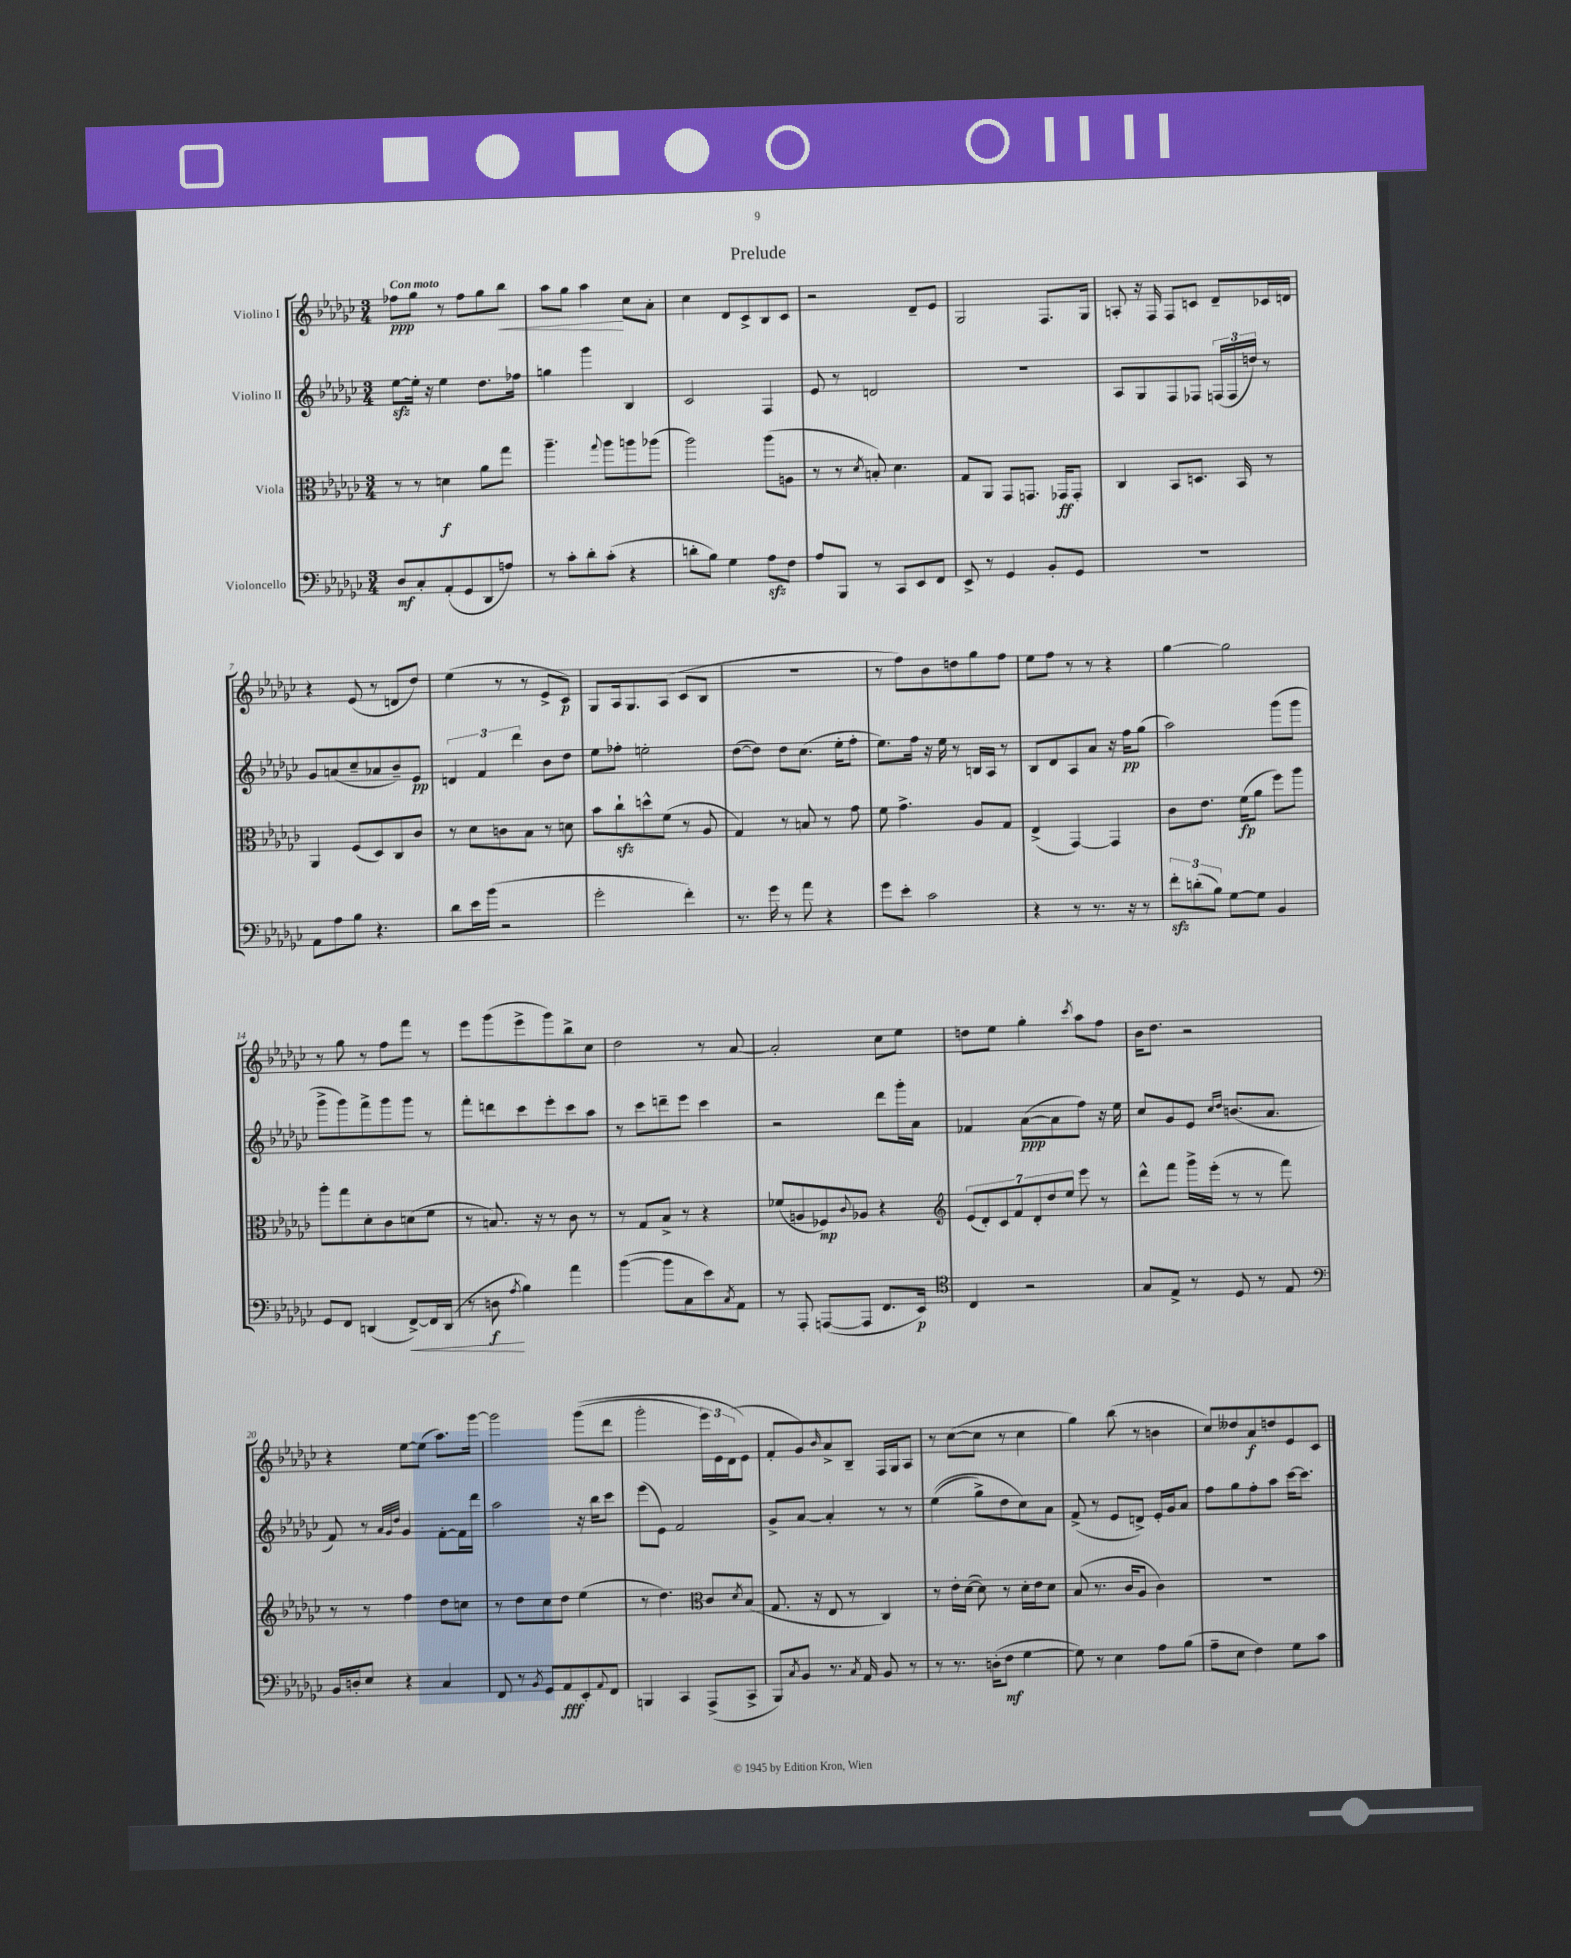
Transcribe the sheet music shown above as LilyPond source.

\header { title = "Prelude" }
<<
\new StaffGroup <<
\new Staff = "s0" \with { instrumentName = "Violino I" } {
    \clef treble \key ges \major \numericTimeSignature \time 3/4 \tempo "Con moto"
    fes''8\ppp ges''8 r8 fes''8 ges''8 bes''8\< |
    aes''8 ges''8 aes''4\! ces''8 aes'8-. |
    ces''4 des'8 ces'8-> bes8 ces'8 |
    r2 des'8-- ees'8 |
    ges2 f8. ges16 |
    a8-. r16 f16 f8 c'8 des'8-- ces'16 d'16 |
    r4 ees'8( r8 d'8 des''8) |
    ees''4( r8 r8 ees'8-> ces'8\p) |
    ges8 aes16 ges8. aes8( ces'8 bes8 |
    R2. |
    r8 f''8) bes'8 d''8 ges''8 f''8 |
    ees''8 f''8 r8 r8 r4 |
    ges''4~ ges''2 |
    r8 ges''8 r8 f''8 f'''8 r8 |
    ees'''8 ges'''8( ees'''8-> ges'''8) bes''8-> ces''8 |
    des''2 r8 aes'8~ |
    aes'2-. ces''8 ees''8 |
    d''8 ees''8 ges''4-. \acciaccatura { ces'''8 } aes''8 f''8 |
    bes'16 des''8. r2 |
    r4 ees''8~ ees''8( aes''8.) ges'''16~ |
    ges'''2 ges'''8(\( des'''8 |
    ges'''2-. \tuplet 3/2 { ees'''16) ees'16 des'16( } ees'8\) |
    f'8-. ges'8) \grace { bes'16 } aes'8-> bes8-- f16 ges16 aes8 |
    r8 ces''8~( ces''8 r8 ces''4 |
    ges''4) bes''8( r8 b'4 |
    ces''8) deses''8 aes'8\f d''8 ees'8 ces'8 \bar "|." |
}
\new Staff = "s1" \with { instrumentName = "Violino II" } {
    \clef treble \key ges \major \numericTimeSignature \time 3/4
    ees''8~\sfz ees''16-. r16 ees''4 des''8. fes''16 |
    g''4 ges'''4 bes4 |
    ces'2 f4 |
    ees'8 r8 d'2 |
    R2. |
    aes8 ges8 f8 fes8 \tuplet 3/2 { f16( f16 d''16) } r8 |
    ges'8 a'8( ces''8-- aes'8 bes'8--) ees'8\pp |
    \tuplet 3/2 { d'4 f'4 des'''4 } bes'8 des''8 |
    ees''8 fes''8-. e''2-. |
    des''8~( des''8) des''8 ces''8.( ees''16-. f''8-. |
    ees''8.) f''16 r16 ees''16 r8 b16 aes16 r8 |
    bes8 des'8 aes8 aes'8 r16 f''16\pp ges''8( |
    aes''2) ges'''8( ges'''8 |
    ges'''8-> ges'''8) f'''8-> ges'''8 ges'''8 r8 |
    f'''8-. d'''8 ces'''8 ees'''8-. ces'''8 aes''8 |
    r8 ces'''8 d'''8-- ees'''8 ces'''4 |
    r2 des'''8 ges'''16-. aes'16 |
    fes'4 aes'8~\ppp( aes'8 f''8) r16 ees''16 |
    ces''8 ges'8 ees'8 \grace { ces''16 des''16 } b'8.( aes'8. |
    f'8) r8 \grace { aes'32 ges'32 des''32 } ges'4 f'8~-. f'16 des'''16 |
    aes''2 r16 bes''16 ces'''8 |
    ees'''8( ees'8) f'2 |
    ges'8-> aes'8~ aes'4-. r8 r8 |
    ees''4(\( ges''8->) des''8 ces''8\) aes'8 |
    f'8->( r8 ees'8 d'8->) ees'16-. ges'16 aes'8 |
    f''8 ges''8 f''8-. aes''8 ces'''16~ ces'''8. \bar "|." |
}
\new Staff = "s2" \with { instrumentName = "Viola" } {
    \clef alto \key ges \major \numericTimeSignature \time 3/4
    r8 r8 d'4\f aes'8 ges''8 |
    aes''4.-- \appoggiatura { ges''8 } aes''8 a''8 aes''8( |
    aes''2) aes''8( a8 |
    r8 r8 \acciaccatura { des'8 } b8-.) des'4. |
    ges8 aes,8 ges,8 g,8. ges,16\ff ges,8-. |
    ces4 bes,8 d8. bes,16 r8 |
    aes,4 f8( des8) ces8 ces'8 |
    r8 des'8 c'8 bes8 r8 d'8 |
    bes'8 ces''8-!\sfz d''8-^ f'8( r8 aes8 |
    ges4) r8 b8 r8 ges'8 |
    f'8 ges'4.-> aes8 ges8 |
    ees4->( ges,4~) ges,4 |
    ces'8 ees'8. f'16\fp( aes'8 f''8) aes''8 |
    aes''8-. ges''8 des'8-. ces'8 d'8( f'8 |
    r8 b8.) r16 r8 ces'8 r8 |
    r8 ges8 bes8-> r8 r4 |
    fes'8( a8 fes8\mp) \appoggiatura { ces'8 } aes8 r4 |
    \clef treble \tuplet 7/4 { ees'8( des'8-.) ces'8 f'8 des'8-. des''8 ees''8 } ees'''8 r8 |
    des'''8-^ f'''8 ges'''16-> ees'''16-.( r8 r8 f'''8) |
    r8 r8 f''4 des''8 c''8 |
    r8 des''8 ces''8 des''8 ees''4( |
    r8 des''4.) \clef alto ces'8 \acciaccatura { des'8 } bes8( |
    ges8. r16 ees8 r8 ces4) |
    r8 ees'16-. des'16~( des'8) r8 des'16-. ees'16 des'8 |
    bes8( r8. ces'16 aes8 ces'4) |
    R2. \bar "|." |
}
\new Staff = "s3" \with { instrumentName = "Violoncello" } {
    \clef bass \key ges \major \numericTimeSignature \time 3/4
    des8\mf ces8-. aes,8-.( ges,8 des,8 a8) |
    r8 ces'8-. des'8-. ces'8-.( r4 |
    d'8-. bes8) ges4 aes8\sfz f8 |
    aes8 bes,,8 r8 ces,8 ees,8 f,8 |
    ees,8-> r8 ges,4 bes,8-. ges,8 |
    R2. |
    aes,8 aes8 bes8 r4. |
    des'8 ees'16 bes'16( r2 |
    ges'2-. f'4-.) |
    r8. ges'16 r8 aes'8 r4 |
    ges'8 ees'8-. ces'2 |
    r4 r8 r8. r16 r8 |
    \tuplet 3/2 { f'8-.\sfz d'8-.( bes8) } ges8~ ges8 bes,4 |
    ges,8 f,8 d,4( f,8~->\<) f,16 d,16( |
    r8 d8\f\! \acciaccatura { aes8 } bes4) aes'4 |
    bes'4~( bes'8 ces8 ees'8) \acciaccatura { ces8 } aes,8 |
    r8 aes,,8-. a,,8~( a,,8 f,8. ees,16\p) |
    \clef tenor ces4 r2 |
    ges8 ees8-> r8 des8 r8 ees8 |
    \clef bass bes,16 d16-. ees8 r4 ces4 |
    f,8 r8 \acciaccatura { bes,8 } ges,8 aes,8\fff ees,8-. \appoggiatura { aes,8 } f,8 |
    b,,4 ces,4 aes,,8->( ces,8-> |
    bes,,8) \acciaccatura { ces8 } bes,8 r8. \acciaccatura { ces8 } aes,16 bes,8 r8 |
    r8 r8. d16-.( f8\mf ges4~ |
    ges8) r8 ees4 aes8 bes8( |
    aes8-- ees8 f4) ges8 ces'8 \bar "|." |
}
>>
>>
